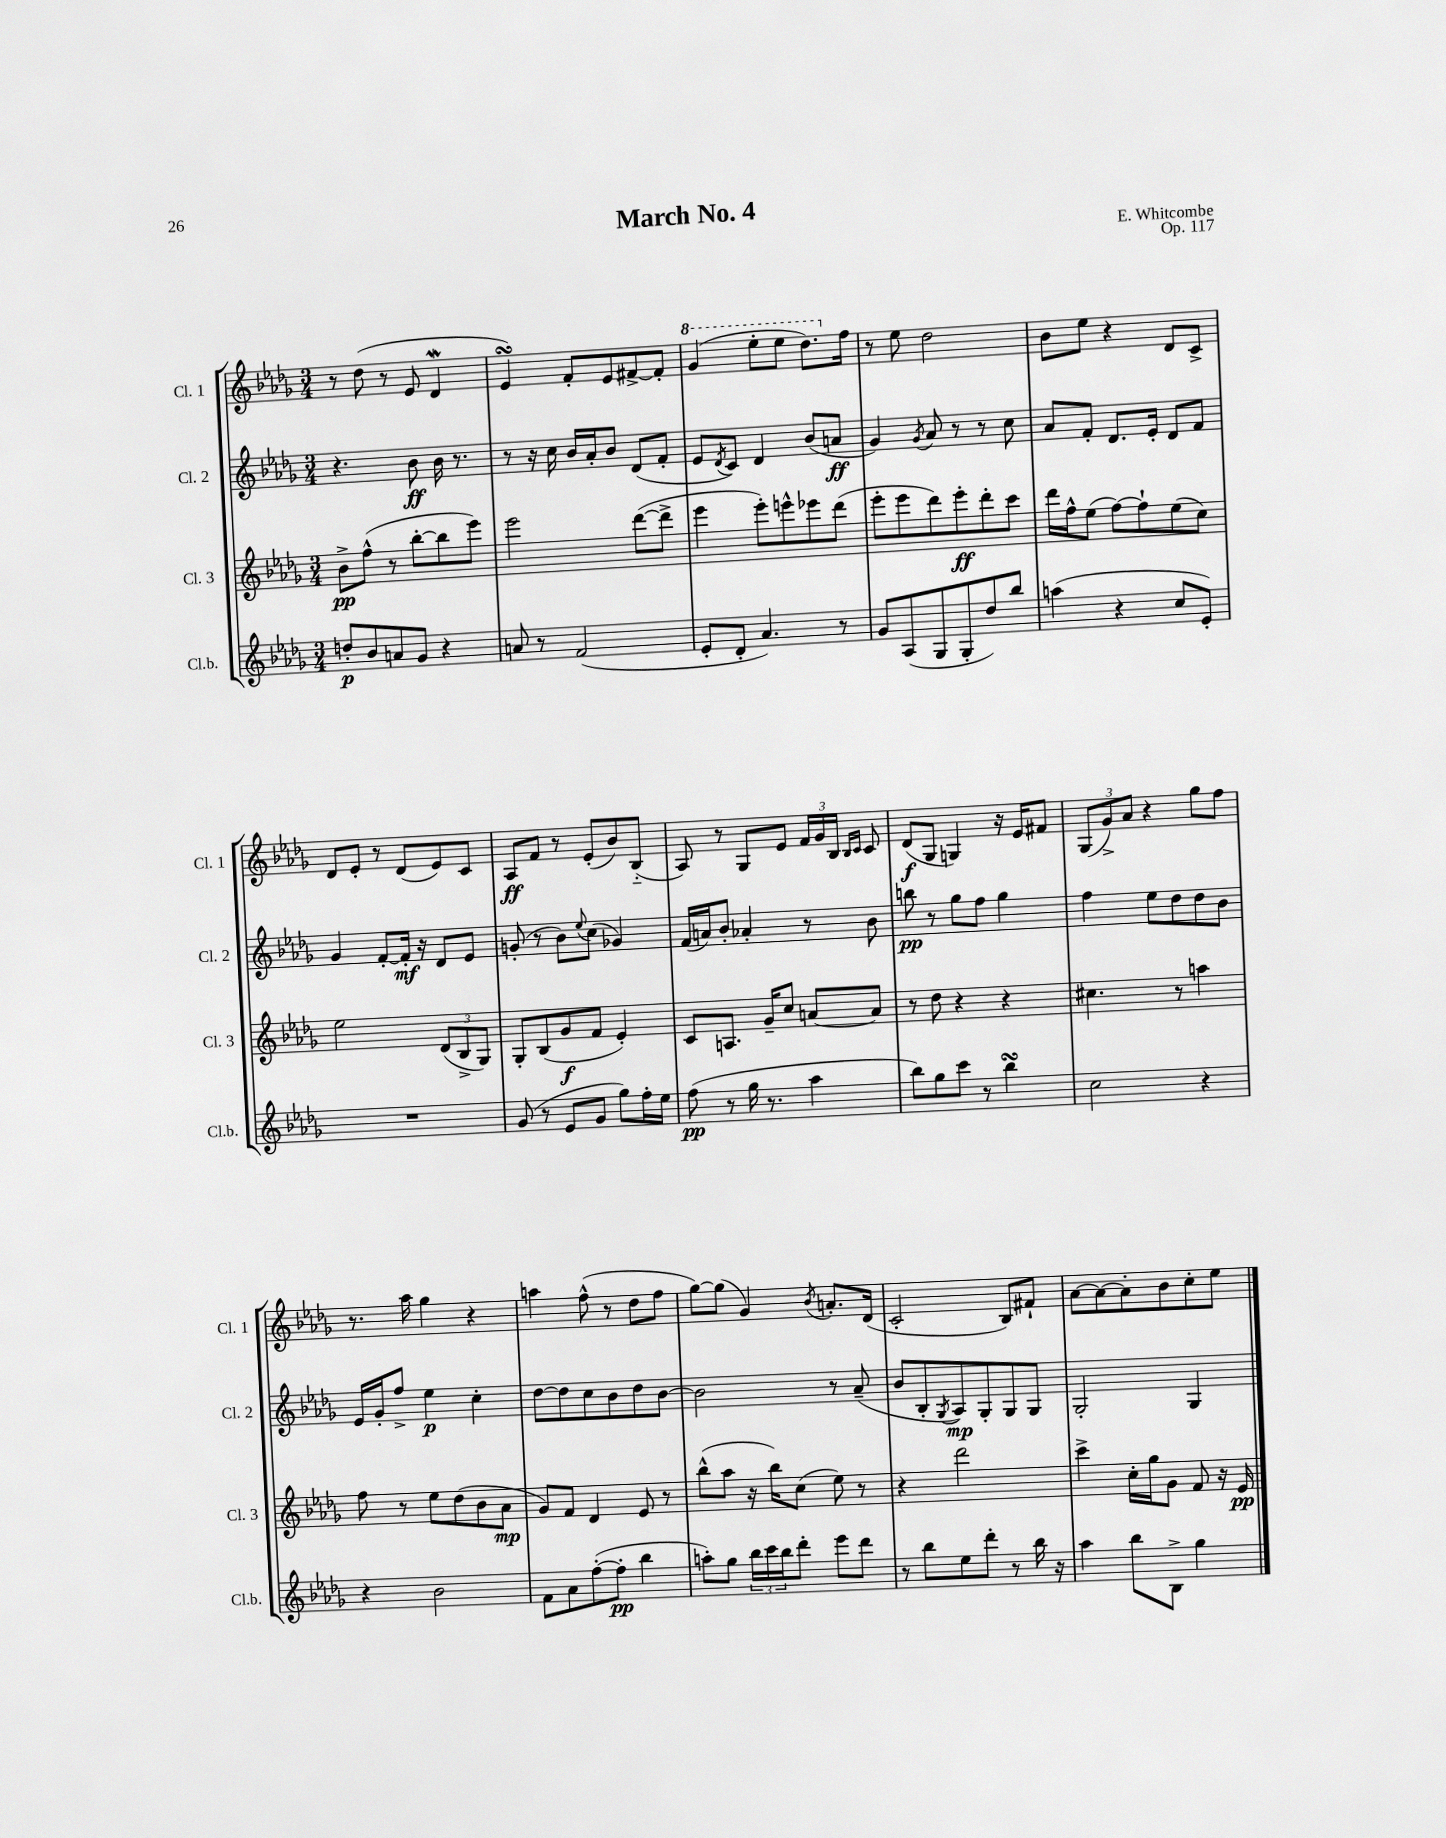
\header { title = "March No. 4" composer = "E. Whitcombe" opus = "Op. 117" }
<<
\new StaffGroup <<
\new Staff = "s0" \with { instrumentName = "Cl. 1" shortInstrumentName = "Cl. 1" } {
    \clef treble \key des \major \numericTimeSignature \time 3/4
    r8 des''8( r8 ees'8 des'4\mordent |
    ees'4\turn) f'8-. ees'8 fis'8~-> fis'8-. |
    \ottava #1 ges''4( ees'''8-. ees'''8 des'''8.) \ottava #0 f''16 |
    r8 ees''8 des''2 |
    bes'8 ees''8 r4 des'8 c'8-> |
    des'8 ees'8-. r8 des'8( ees'8) c'8 |
    aes8\ff f'8 r8 ees'8-.( bes'8) bes8-_( |
    aes8) r8 ges8 ees'8 \tuplet 3/2 { f'16 ges'16 bes16 } \grace { bes16 c'16 } c'8 |
    des'8\f( ges8 g4) r16 ees'16 fis'8 |
    \tuplet 3/2 { ges8( ges'8->) aes'8 } r4 ges''8 f''8 |
    r8. aes''16 ges''4 r4 |
    a''4 f''8-^( r8 des''8 f''8 |
    ges''8~) ges''8( ges'4) \acciaccatura { bes'8 } a'8.-. des'16( |
    c'2-. bes8) fis'8-! |
    aes'8~ aes'8~ aes'8-. bes'8 c''8-. ees''8 \bar "|." |
}
\new Staff = "s1" \with { instrumentName = "Cl. 2" shortInstrumentName = "Cl. 2" } {
    \clef treble \key des \major \numericTimeSignature \time 3/4
    r4. bes'8\ff bes'16 r8. |
    r8 r16 c''16 bes'16 aes'16-. bes'8 des'8( f'8-. |
    ees'8 \acciaccatura { des'8 } c'8) des'4 bes'8( a'8\ff |
    ges'4) \acciaccatura { ges'8 } aes'8 r8 r8 c''8 |
    aes'8 f'8-. des'8. ees'16-. des'8 f'8 |
    ges'4 f'8~-. f'16-.\mf r16 des'8 ees'8 |
    g'8-.( r8 bes'8) \appoggiatura { ees''8 } c''8( ges'4) |
    f'16( a'16) bes'8-. aes'4-. r8 bes'8 |
    b''8\pp r8 ges''8 f''8 ges''4 |
    f''4 ees''8 des''8 des''8 bes'8 |
    ees'16 ges'16-. f''8-> ees''4\p c''4-. |
    des''8~ des''8 c''8 bes'8 des''8 bes'8~ |
    bes'2 r8 aes'8--( |
    bes'8 bes8-. \acciaccatura { ges8 } aes8\mp) ges8-. ges8 ges8 |
    ges2-. ges4 \bar "|." |
}
\new Staff = "s2" \with { instrumentName = "Cl. 3" shortInstrumentName = "Cl. 3" } {
    \clef treble \key des \major \numericTimeSignature \time 3/4
    bes'8->\pp f''8-^( r8 bes''8~-. bes''8 ees'''8) |
    ees'''2 des'''8~( des'''8-> |
    ees'''4 ees'''8-.) e'''8-^ ees'''8 des'''8( |
    ees'''8-. ees'''8 des'''8) ees'''8-.\ff des'''8-. c'''8 |
    des'''16 f''16-^ ees''8( f''8~) f''8-! ees''8( c''8) |
    ees''2 \tuplet 3/2 { des'8( bes8-> ges8) } |
    ges8-. bes8( ges'8\f f'8 ees'4-.) |
    c'8 a8. ges'16-- c''8 a'8~ a'8 |
    r8 des''8 r4 r4 |
    cis''4. r8 a''4 |
    f''8 r8 ees''8 des''8( bes'8 aes'8\mp |
    ges'8) f'8 des'4 ees'8 r8 |
    bes''8-^( aes''8 r16 bes''16) c''8( ees''8) r8 |
    r4 des'''2 |
    c'''4-> c''16-. ges''16 ges'8 f'8 r16 ees'16\pp \bar "|." |
}
\new Staff = "s3" \with { instrumentName = "Cl.b." shortInstrumentName = "Cl.b." } {
    \clef treble \key des \major \numericTimeSignature \time 3/4
    d''8-.\p bes'8 a'8 ges'8 r4 |
    a'8 r8 f'2( |
    ees'8-. des'8-. aes'4.) r8 |
    ges'8 aes8( ges8 ges8-. des''8) bes''8 |
    a''4( r4 c''8 ees'8-.) |
    R2. |
    ges'8( r8 ees'8 ges'8 ges''8) f''16-. ees''16 |
    f''8\pp( r8 ges''16 r8. aes''4 |
    bes''8) ges''8 c'''8 r8 bes''4\turn |
    c''2 r4 |
    r4 bes'2 |
    f'8 aes'8 f''8~-.( f''8-.\pp bes''4 |
    a''8-.) ges''8 \tuplet 3/2 { bes''16 c'''16 bes''16 } des'''8-. ees'''8 des'''8 |
    r8 bes''8 ees''8 des'''8-. r8 bes''16 r16 |
    aes''4 bes''8 bes8-> ges''4 \bar "|." |
}
>>
>>
\layout { \context { \Score \remove "Bar_number_engraver" } }
